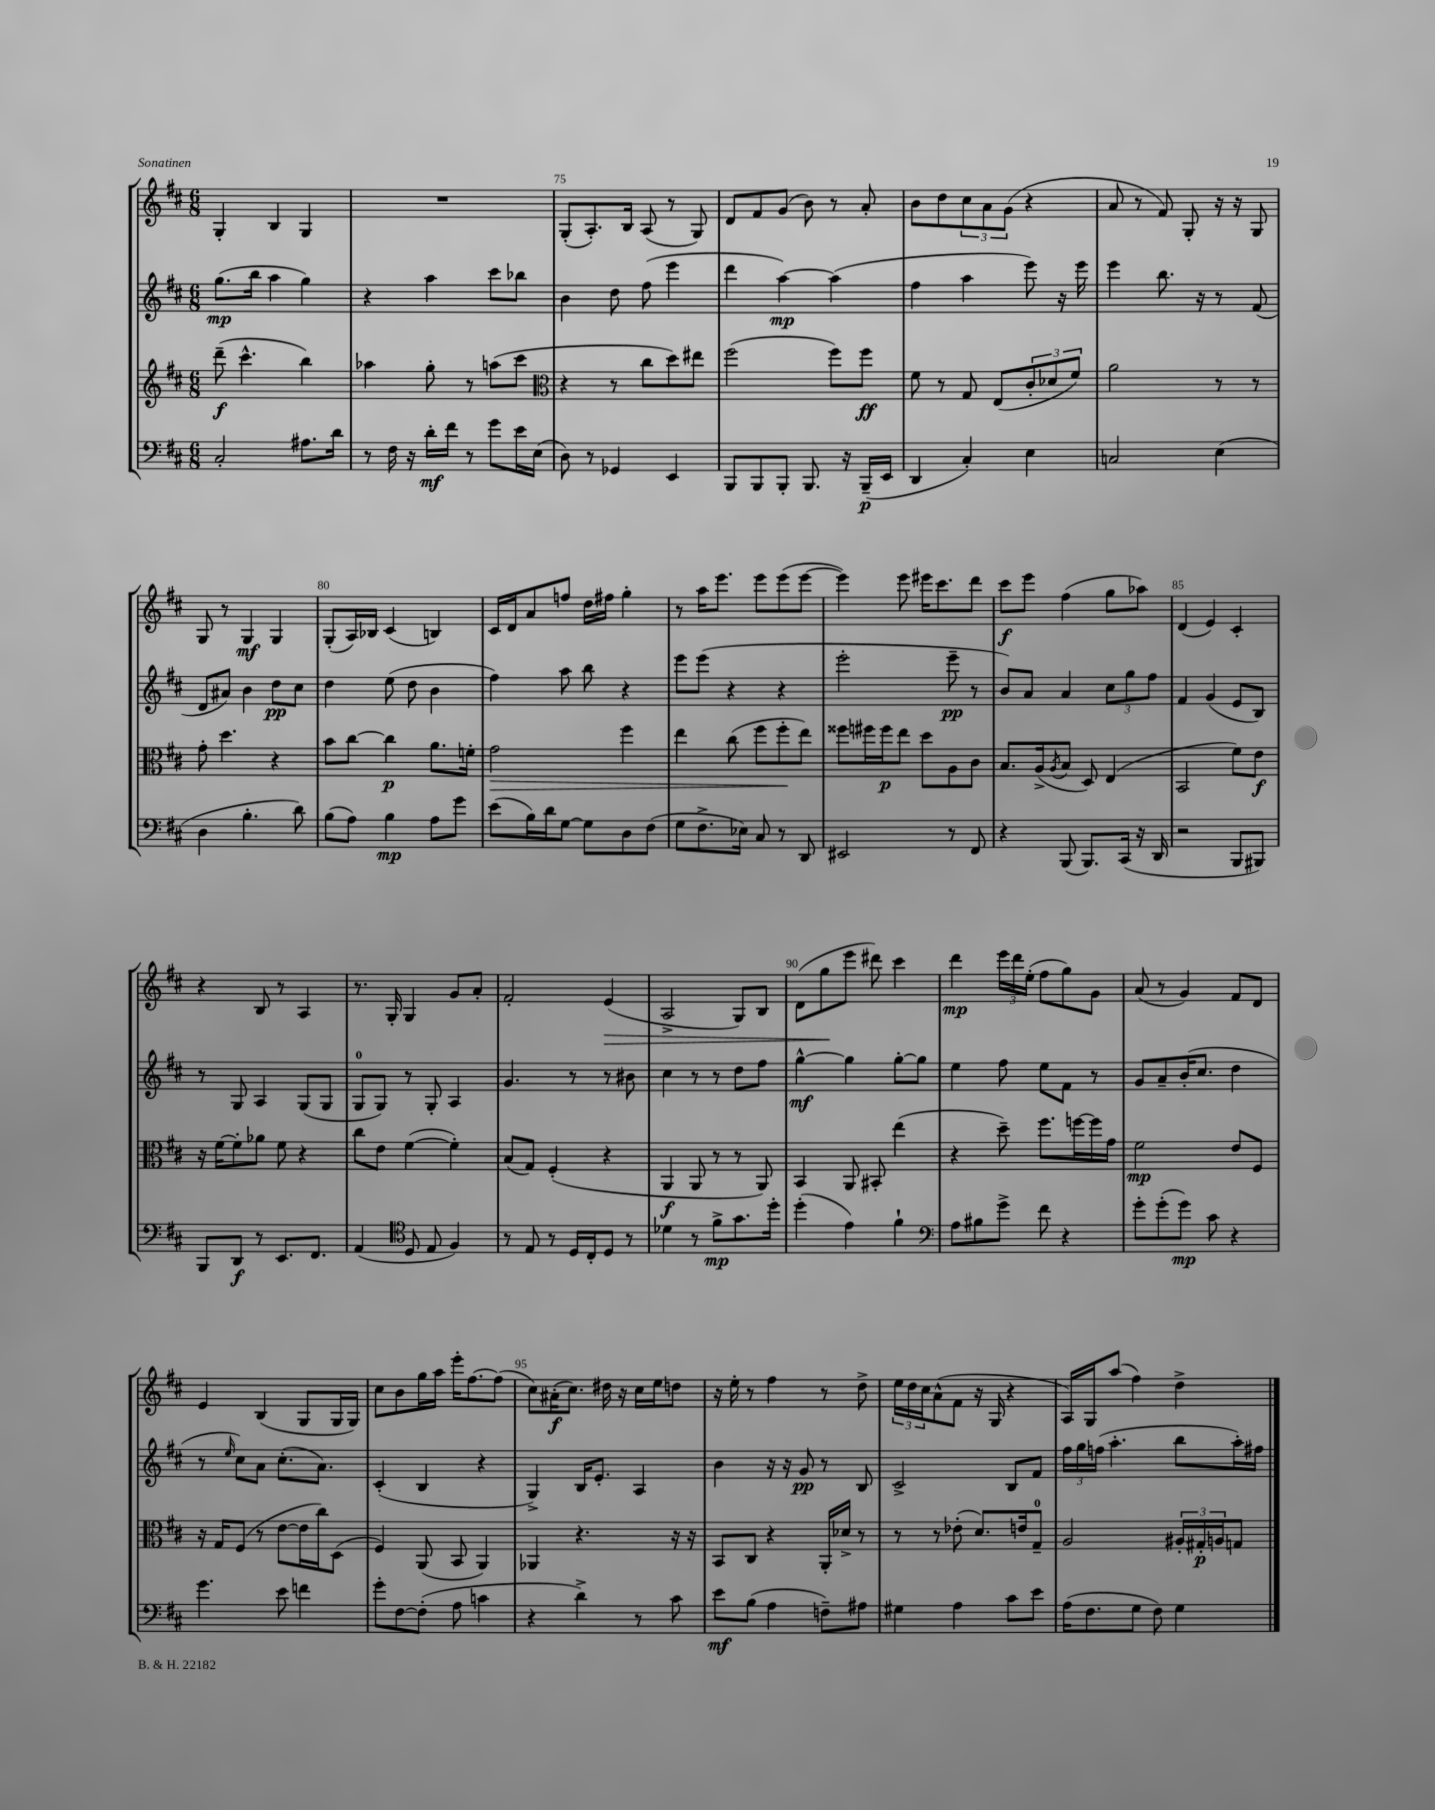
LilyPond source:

<<
\new StaffGroup <<
\new Staff = "s0" {
    \clef treble \key d \major \numericTimeSignature \time 6/8
    g4-. b4 g4 |
    R2. |
    g8-.( a8.-.) b16 a8( r8 g8) |
    d'8 fis'8 g'8( b'8) r8 a'8-. |
    b'8 d''8 \tuplet 3/2 { cis''8 a'8 g'8( } r4 |
    a'8 r8 fis'8) g8-. r16 r16 g8 |
    g8 r8 g4\mf g4 |
    g8-.( a16) bes16 cis'4( b4) |
    cis'16 d'16 a'8 f''8 d''16 fis''16 g''4-. |
    r8 a''16 e'''8. e'''8 e'''8( e'''8~ |
    e'''4) e'''8 eis'''16 cis'''8. d'''8 |
    cis'''8\f e'''8 fis''4( g''8 aes''8) |
    d'4( e'4) cis'4-. |
    r4 b8 r8 a4 |
    r8. g16-. g4 g'8 a'8-. |
    fis'2-. e'4\>( |
    a2-> g8) b8 |
    d'8( g''8\! e'''8 dis'''8) cis'''4 |
    d'''4\mp \tuplet 3/2 { e'''16 d'''16 e''16-.( } fis''8 g''8) g'8 |
    a'8( r8 g'4) fis'8 d'8 |
    e'4 b4( g8 g16 g16) |
    cis''8 b'8 g''16 a''16 e'''16-. fis''8.~ fis''8( |
    cis''8) ais'16-.\f( cis''8.) dis''16 r16 cis''16 e''16 d''8 |
    r16 e''16-. r8 fis''4 r8 d''8-> |
    \tuplet 3/2 { e''16 d''16 cis''16 } a'8-^( fis'8 r16 g16 r4 |
    a16) g16 a''8( fis''4) d''4-> \bar "|." |
}
\new Staff = "s1" {
    \clef treble \key d \major \numericTimeSignature \time 6/8
    g''8.\mp( b''16 a''4 g''4) |
    r4 a''4 cis'''8 bes''8 |
    b'4 d''8 fis''8( e'''4 |
    d'''4 a''4~\mp) a''4( |
    fis''4 a''4 e'''8) r16 e'''16 |
    e'''4 b''8. r16 r8 fis'8( |
    d'8 ais'8) b'4 d''8\pp cis''8 |
    d''4 e''8( d''8 b'4 |
    fis''4) a''8 b''8 r4 |
    e'''8 e'''8( r4 r4 |
    e'''2-. e'''8--\pp r8 |
    b'8) a'8 a'4 \tuplet 3/2 { cis''8 g''8 fis''8 } |
    fis'4 g'4( e'8 b8) |
    r8 g8 a4 g8( g8 |
    g8-0 g8) r8 g8-. a4 |
    g'4. r8 r8 bis'8 |
    cis''4 r8 r8 d''8 fis''8 |
    g''4~-^\mf g''4 g''8~-. g''8 |
    e''4 fis''8 e''8 fis'8 r8 |
    g'8 a'8-- b'16-.( cis''8. d''4 |
    r8 \grace { e''16 } cis''8) a'8 cis''8.-.( a'8.) |
    cis'4-.( b4 r4 |
    g4->) b16 e'8.-. a4 |
    b'4 r16 r16 g'8\pp r8 b8 |
    cis'2-> b8 fis'8 |
    \tuplet 3/2 { fis''16 g''16 f''16( } a''4.-. b''8 a''16-.) fis''16 \bar "|." |
}
\new Staff = "s2" {
    \clef treble \key d \major \numericTimeSignature \time 6/8
    d'''8--\f( cis'''4.-^ b''4) |
    aes''4 g''8-. r8 a''8( cis'''8 |
    \clef alto r4 r8 cis''8 d''8) eis''8 |
    fis''2( fis''8) fis''8\ff |
    fis'8 r8 g8 e8( \tuplet 3/2 { cis'8-. des'8 fis'8) } |
    a'2 r8 r8 |
    g'8-. d''4. r4 |
    b'8 cis''8~ cis''4\p a'8. f'16-. |
    g'2\> fis''4 |
    e''4 cis''8( fis''8 fis''8-.\! e''8) |
    fisis''8 fis''16 fis''16\p e''8 d''8 a8 cis'8 |
    b8. a16->( \acciaccatura { a8 } b8 d8) e4( |
    b,2 fis'8) e'8\f |
    r16 fis'16~ fis'8-. aes'8 fis'8 r4 |
    cis''8 e'8 fis'4~( fis'4-.) |
    b8( g8) fis4-.( r4 |
    a,4\f a,8 r8 r8 a,8) |
    b,4 a,8 bis,8-. e''4( |
    r4 d''8--) fis''8. f''16~ f''16 g'16 |
    fis'2\mp e'8 fis8 |
    r16 g16 fis8( r8 e'8~ e'16 cis''16) d8( |
    fis4) a,8( b,8 a,4) |
    aes,4 r4. r16 r16 |
    b,8 cis8 r4 a,16-. des'16-> r8 |
    r8 r8 ees'8-.( d'8.) e'16 g8-0-- |
    a2 \tuplet 3/2 { ais16-. gis16-.\p a16 } g8 \bar "|." |
}
\new Staff = "s3" {
    \clef bass \key d \major \numericTimeSignature \time 6/8
    cis2-. ais8. d'16 |
    r8 fis16 r16 d'16-.\mf fis'16 r8 g'8 e'16 e16( |
    d8) r8 ges,4 e,4 |
    b,,8 b,,8 b,,8-. b,,8. r16 b,,16--\p( e,16 |
    d,4 cis4-.) e4 |
    c2 e4( |
    d4 b4.-. d'8) |
    b8( a8) b4\mp a8 g'8 |
    e'8( b16) d'16 g8~ g8 d8 fis8( |
    g8 fis8.-> ees16) cis8 r8 d,8 |
    eis,2 r8 fis,8 |
    r4 b,,8( b,,8.) cis,16( r16 d,16 |
    r2 b,,8 bis,,8) |
    b,,8 d,8\f r8 e,8. fis,8. |
    a,4( \clef tenor d8 e8 fis4) |
    r8 e8 r8 d16 cis16-. d8 r8 |
    des'4 r8 fis'8->\mp g'8. d''16-. |
    d''4-.( e'4) fis'4-! |
    \clef bass a8 bis8 g'8-> fis'8 r4 |
    g'8-. g'8-.( g'8\mp) cis'8 r4 |
    g'4. e'8 f'4 |
    g'8-. fis8~ fis8-.( a8 c'4 |
    r4 d'4->) r8 cis'8 |
    e'8\mf b8( a4 f8--) ais8 |
    gis4 a4 cis'8 e'8 |
    a16( fis8. g8 fis8) g4 \bar "|." |
}
>>
>>
\layout { \context { \Score currentBarNumber = #73 \override BarNumber.break-visibility = ##(#f #t #t) barNumberVisibility = #(every-nth-bar-number-visible 5) } }
